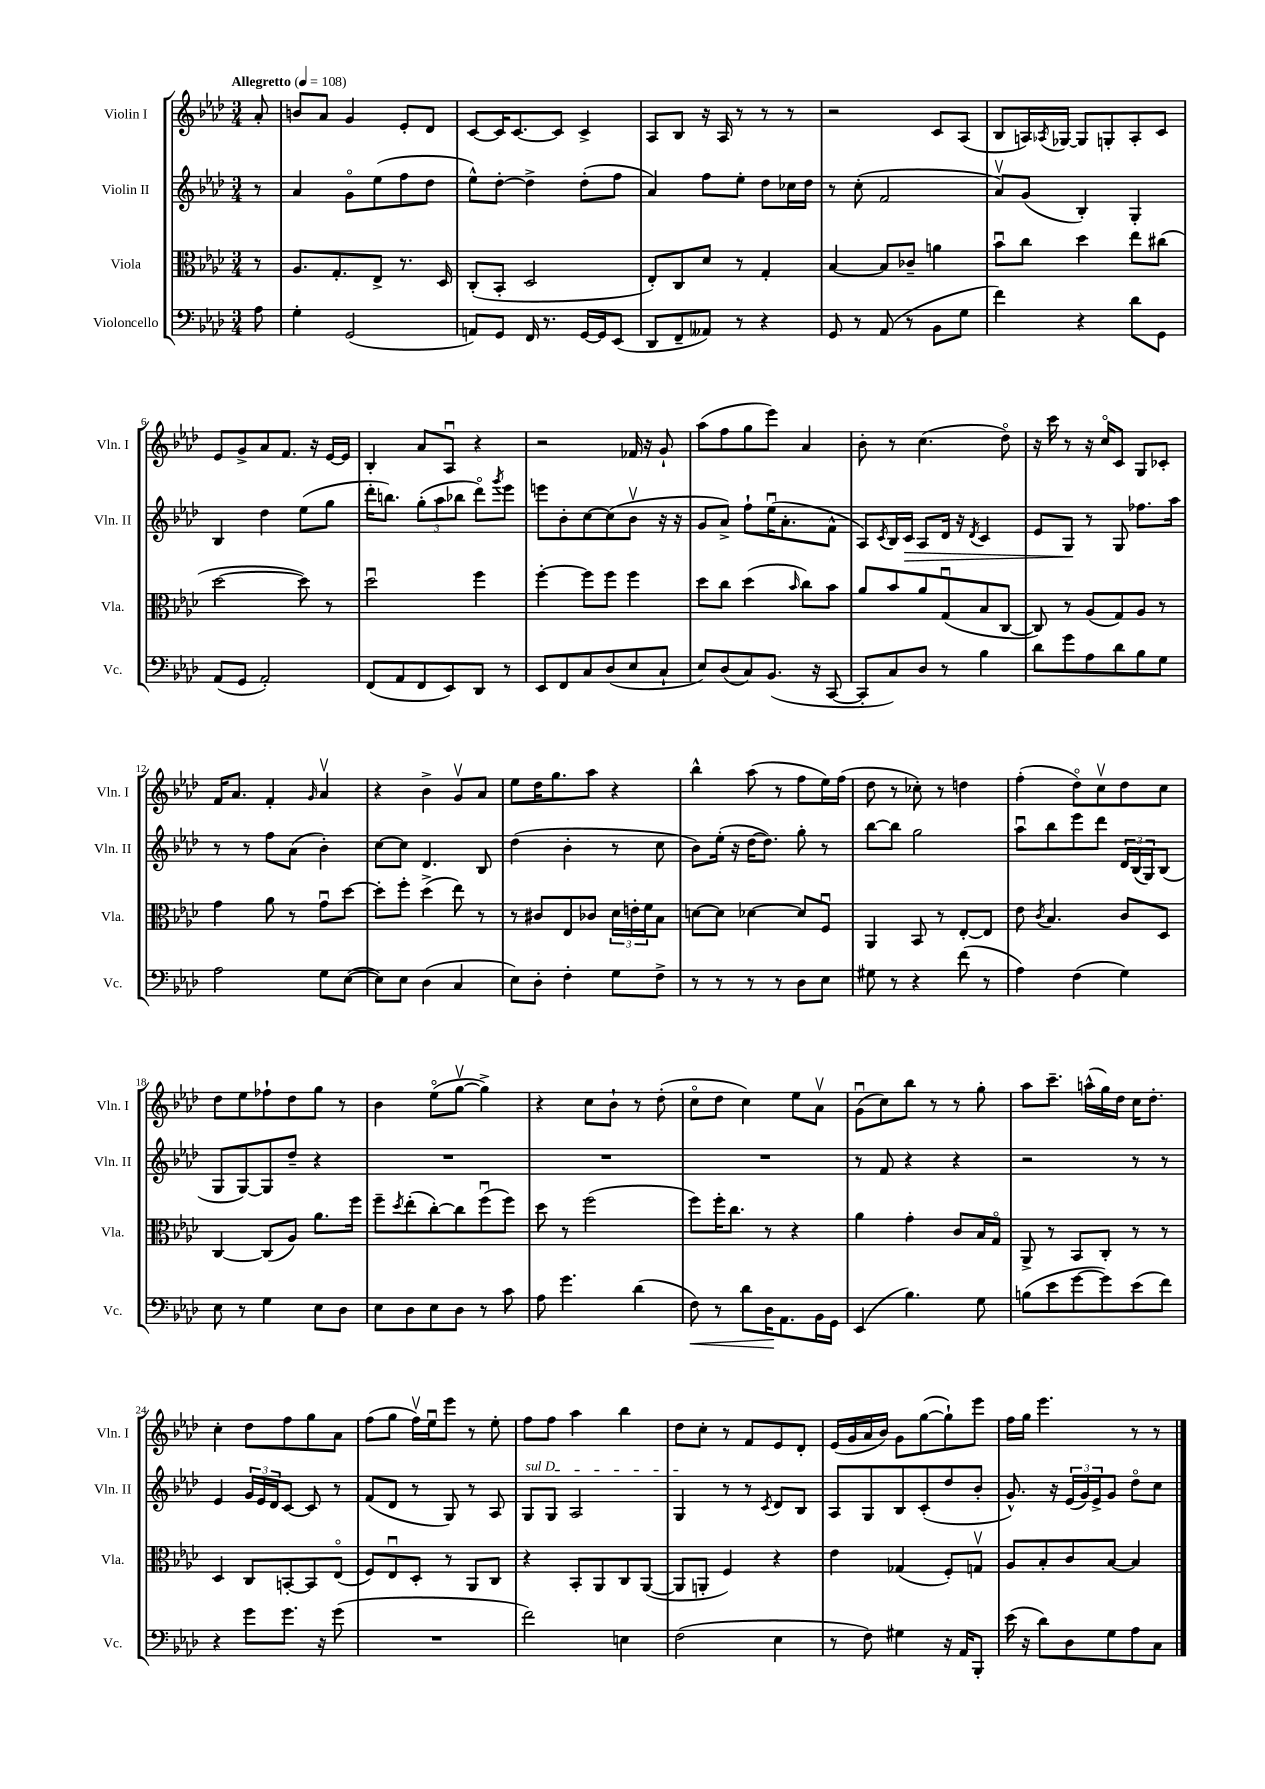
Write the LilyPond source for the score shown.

<<
\new StaffGroup <<
\new Staff = "s0" \with { instrumentName = "Violin I" shortInstrumentName = "Vln. I" } {
    \clef treble \key aes \major \numericTimeSignature \time 3/4 \partial 8 \tempo "Allegretto" 4 = 108
    aes'8-. |
    b'8 aes'8 g'4 ees'8-. des'8 |
    c'8~ c'16 c'8.~ c'8 c'4-> |
    aes8 bes8 r16 aes16 r8 r8 r8 |
    r2 c'8 aes8( |
    bes8 a16) \acciaccatura { aes8 } ges16~ ges8 g8-. aes8-. c'8 |
    ees'8 g'8-> aes'8 f'8. r16 ees'16~ ees'16 |
    bes4-. aes'8 aes8\downbow r4 |
    r2 fes'16 r16 g'8-! |
    aes''8( f''8 g''8 ees'''8) aes'4 |
    bes'8-. r8 c''4.( des''8\flageolet) |
    r16 c'''16 r8 r16 c''16\flageolet c'8 g8 ces'8-. |
    f'16 aes'8. f'4-. \grace { g'16 } aes'4\upbow |
    r4 bes'4-> g'8\upbow aes'8 |
    ees''8 des''16 g''8. aes''8 r4 |
    bes''4-^ aes''8( r8 f''8 ees''16) f''16( |
    des''8 r8 ces''8-.) r8 d''4 |
    f''4-.( des''8\flageolet) c''8\upbow des''8 c''8 |
    des''8 ees''8 fes''8-! des''8 g''8 r8 |
    bes'4 ees''8\flageolet( g''8~\upbow g''4->) |
    r4 c''8 bes'8-! r8 des''8-.( |
    c''8\flageolet des''8 c''4) ees''8 aes'8\upbow |
    g'8\downbow( c''8) bes''8 r8 r8 g''8-. |
    aes''8 c'''8.-- a''16-^( g''16) des''16 c''16 des''8.-. |
    c''4-. des''8 f''8 g''8 aes'8 |
    f''8( g''8 f''16\upbow) ees''16\downbow ees'''8 r8 ees''8-. |
    f''8 f''8 aes''4 bes''4 |
    des''8 c''8-. r8 f'8 ees'8 des'8-. |
    ees'16( g'16 aes'16 bes'16) g'8 g''8~( g''8-!) ees'''8 |
    f''16 g''16 ees'''4. r8 r8 \bar "|." |
}
\new Staff = "s1" \with { instrumentName = "Violin II" shortInstrumentName = "Vln. II" } {
    \clef treble \key aes \major \numericTimeSignature \time 3/4 \partial 8
    r8 |
    aes'4 g'8\flageolet ees''8( f''8 des''8 |
    ees''8-^) des''8~-. des''4-> des''8-.( f''8 |
    aes'4) f''8 ees''8-. des''8 ces''16 des''16 |
    r8 c''8-.( f'2 |
    aes'8\upbow) g'8( bes4-.) g4-. |
    bes4 des''4 ees''8( g''8 |
    des'''16-. b''8.) \tuplet 3/2 { g''8-.( aes''8 bes''8 } des'''8\flageolet) \acciaccatura { g'''8 } ees'''8 |
    e'''8 bes'8-. c''8~ c''8( bes'8\upbow r16 r16 |
    g'8 aes'8->) f''8-! ees''16\downbow( aes'8.-. f'8-^ |
    aes8) \acciaccatura { c'8 } bes16 c'16\> aes8 des'16 r16 \acciaccatura { des'8 } c'4 |
    ees'8 g8\! r8 g8 fes''8. aes''16 |
    r8 r8 f''8 aes'8( bes'4-.) |
    c''8~ c''8 des'4. bes8 |
    des''4( bes'4-. r8 c''8 |
    bes'8) ees''16-.( r16 des''16~ des''8.) g''8-. r8 |
    bes''8~ bes''8 g''2 |
    aes''8\downbow bes''8 ees'''8 des'''8 \tuplet 3/2 { des'16 bes16( g16) } bes8( |
    g8 g8~) g8 des''8-- r4 |
    R2. |
    R2. |
    R2. |
    r8 f'8 r4 r4 |
    r2 r8 r8 |
    ees'4 \tuplet 3/2 { g'16 ees'16 des'16 } c'8~ c'8 r8 |
    f'8( des'8 r8 g8) r8 aes8 |
    \once \override TextSpanner.bound-details.left.text = \markup { \italic "sul D" } g8\startTextSpan g8 aes2 |
    g4\stopTextSpan r8 r8 \acciaccatura { c'8 } des'8 bes8 |
    aes8 g8 bes8 c'8-.( des''8 bes'8-. |
    g'8.-^) r16 \tuplet 3/2 { ees'16( g'16) ees'16-> } g'8 des''8\flageolet c''8 \bar "|." |
}
\new Staff = "s2" \with { instrumentName = "Viola" shortInstrumentName = "Vla." } {
    \clef alto \key aes \major \numericTimeSignature \time 3/4 \partial 8
    r8 |
    aes8. g8.-. ees8-> r8. des16 |
    c8-.( bes,8-. des2 |
    ees8-.) c8 des'8 r8 g4-. |
    bes4~ bes8 ces'8-- a'4 |
    bes'8\downbow c''8 des''4 ees''8 cis''8( |
    des''2~ des''8) r8 |
    des''2\downbow f''4 |
    f''4~-. f''8 f''8 f''4 |
    des''8 c''8 des''4( \grace { bes'16 } c''8) bes'8 |
    aes'8 bes'8 aes'8 g8\downbow( bes8 c8~ |
    c8) r8 aes8( g8) aes8 r8 |
    g'4 aes'8 r8 g'8\downbow des''8~ |
    des''8-. f''8-. des''4->( ees''8) r8 |
    r8 cis'8 ees8 ces'8 \tuplet 3/2 { des'16 e'16-. f'16 } bes8 |
    d'8~ d'8 des'4~ des'8 f8\downbow |
    aes,4 bes,8 r8 ees8~-. ees8 |
    ees'8 \acciaccatura { c'8 } bes4. c'8 des8 |
    c4~ c8( aes8) aes'8. f''16 |
    f''8-- \acciaccatura { des''8 } ees''8-.( c''8~-.) c''8 f''8\downbow( f''8) |
    des''8 r8 f''2( |
    f''8) f''16-. c''8. r8 r4 |
    aes'4 g'4-. c'8 bes16 g16\flageolet |
    aes,8-> r8 bes,8 c8-. r8 r8 |
    des4 c8 b,8~-. b,8 ees8\flageolet( |
    f8) ees8\downbow des8-. r8 aes,8 c8 |
    r4 bes,8-. aes,8 c8 aes,8~( |
    aes,8 a,8-. f4) r4 |
    ees'4 ges4( f8-.) g8\upbow |
    aes8 bes8-. c'8 bes8~ bes4 \bar "|." |
}
\new Staff = "s3" \with { instrumentName = "Violoncello" shortInstrumentName = "Vc." } {
    \clef bass \key aes \major \numericTimeSignature \time 3/4 \partial 8
    aes8 |
    g4-. g,2( |
    a,8) g,8 f,16 r8. g,16~ g,16 ees,8( |
    des,8 f,8-- aeses,8) r8 r4 |
    g,8 r8 aes,8( r8 bes,8 g8 |
    f'4) r4 des'8 g,8 |
    aes,8( g,8 aes,2-.) |
    f,8( aes,8 f,8 ees,8) des,8 r8 |
    ees,8 f,8 c8 des8( ees8 c8-! |
    ees8) des8( c8) bes,8.( r16 c,8~ |
    c,8-. c8) des8 r8 bes4 |
    des'8 g'8 aes8 des'8 bes8 g8 |
    aes2 g8 ees8~( |
    ees8) ees8 des4( c4 |
    ees8) des8-. f4-. g8 f8-> |
    r8 r8 r8 r8 des8 ees8 |
    gis8 r8 r4 f'8( r8 |
    aes4) f4( g4) |
    ees8 r8 g4 ees8 des8 |
    ees8 des8 ees8 des8 r8 c'8 |
    aes8 g'4. des'4( |
    f8\<) r8 des'8 des16\! aes,8. bes,16 g,16 |
    ees,4( bes4.) g8 |
    b8( ees'8 g'8~ g'8) ees'8( f'8) |
    r4 g'8 g'8. r16 g'8( |
    R2. |
    f'2) e4 |
    f2( ees4 |
    r8 f8) gis4 r16 aes,16 bes,,8-. |
    ees'16( r16 des'8) des8 g8 aes8 c8 \bar "|." |
}
>>
>>
